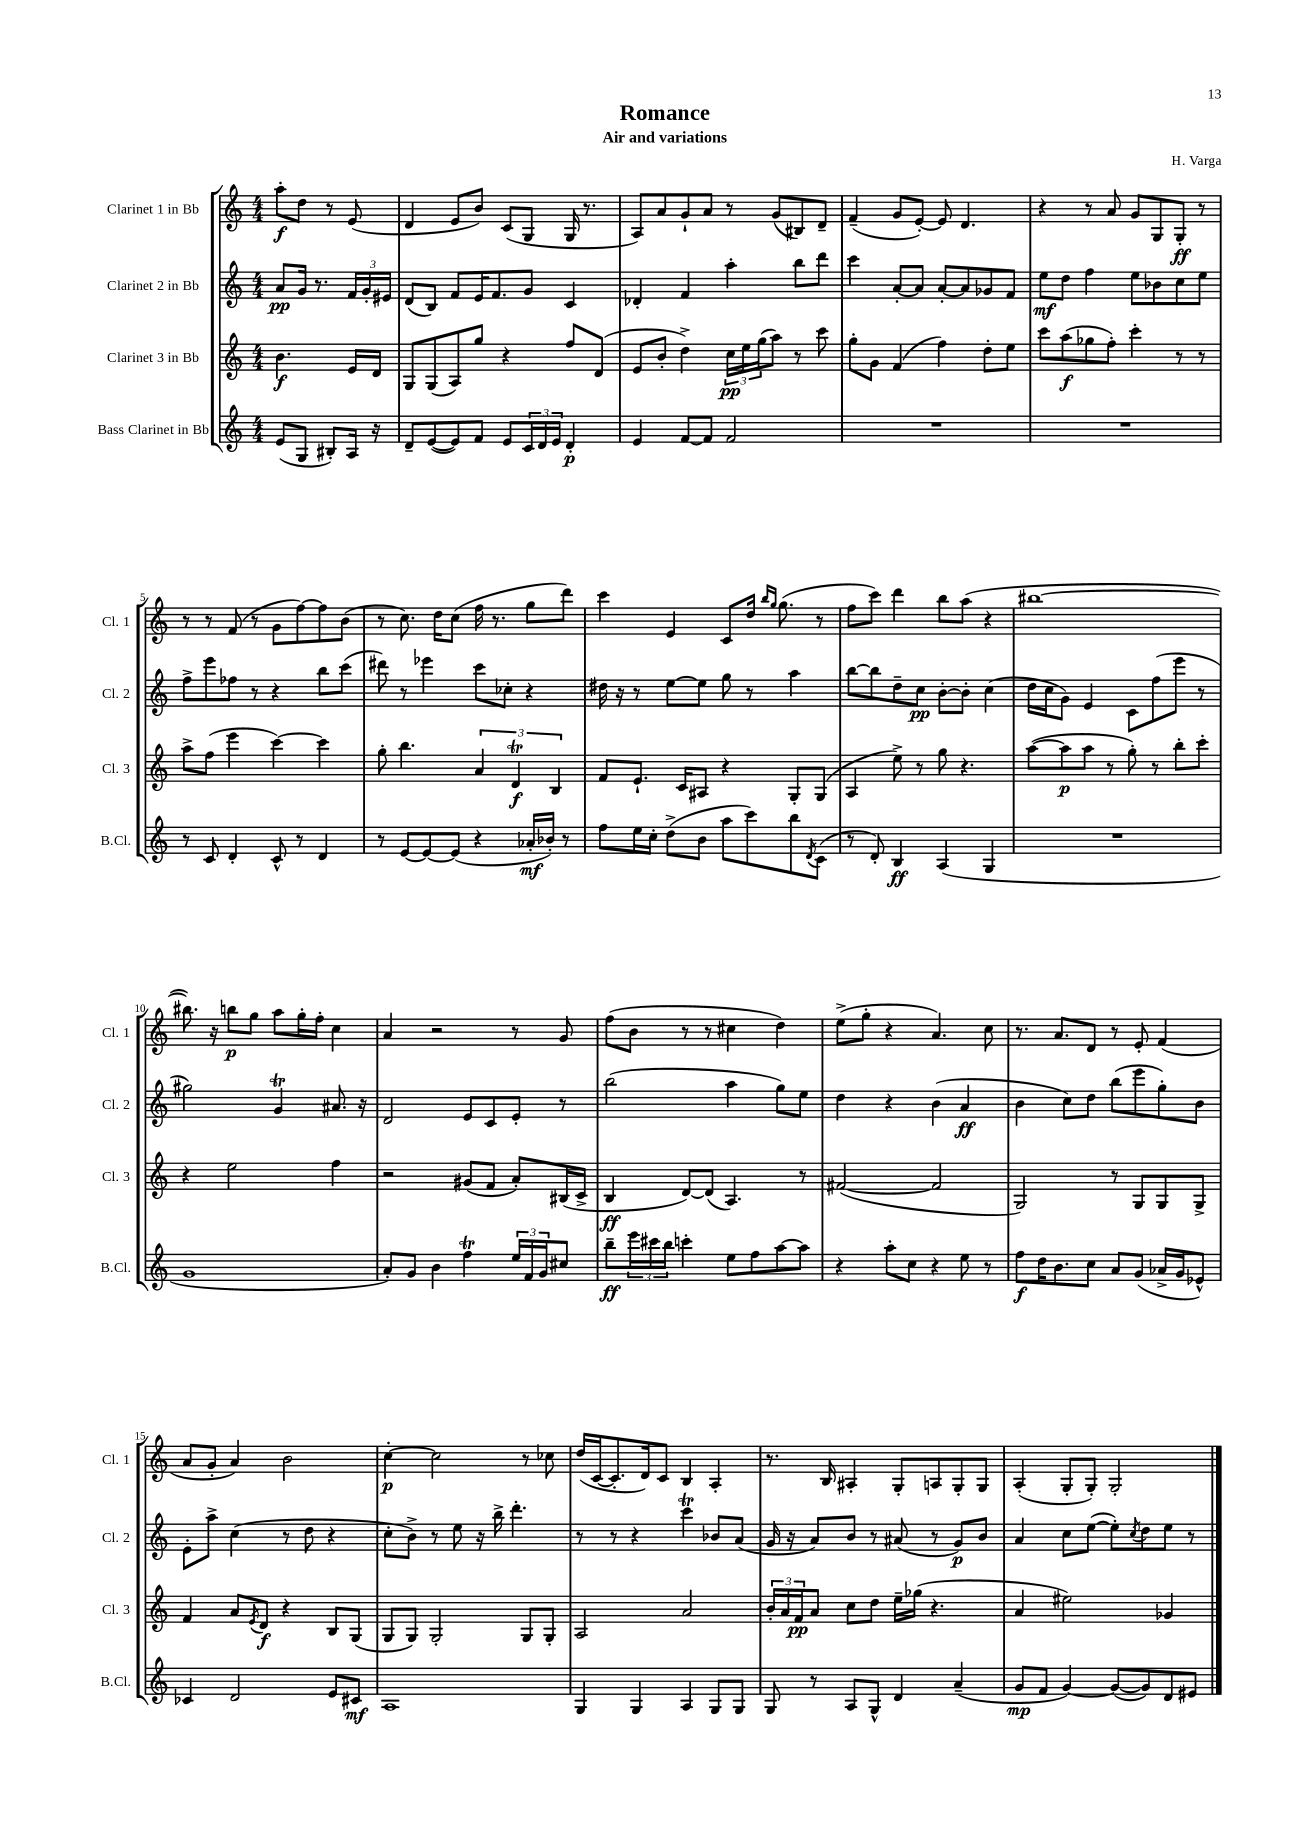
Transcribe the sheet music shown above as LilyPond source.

\header { title = "Romance" composer = "H. Varga" subtitle = "Air and variations" }
<<
\new StaffGroup <<
\new Staff = "s0" \with { instrumentName = "Clarinet 1 in Bb" shortInstrumentName = "Cl. 1" } {
    \clef treble \key c \major \numericTimeSignature \time 4/4 \partial 2
    a''8-.\f d''8 r8 e'8( |
    d'4 e'8 b'8) c'8( g8 g16 r8. |
    a8) a'8 g'8-! a'8 r8 g'8( bis8) d'8-- |
    f'4--( g'8 e'8~-.) e'8 d'4. |
    r4 r8 a'8 g'8 g8 g8-.\ff r8 |
    r8 r8 f'8( r8 g'8 f''8~) f''8 b'8( |
    r8 c''8.) d''16 c''8( f''16 r8. g''8 d'''8) |
    c'''4 e'4 c'8 d''16 \grace { b''16 g''16 } g''8.( r8 |
    f''8 c'''8) d'''4 b''8 a''8( r4 |
    bis''1~ |
    bis''8.) r16 b''8\p g''8 a''8 g''16-. f''16-. c''4 |
    a'4 r2 r8 g'8 |
    f''8( b'8 r8 r8 cis''4 d''4) |
    e''8->( g''8-. r4 a'4.) c''8 |
    r8. a'8. d'8 r8 e'8-. f'4( |
    a'8 g'8-. a'4) b'2 |
    c''4~-.\p c''2 r8 ces''8 |
    d''16( c'16~ c'8.-. d'16) c'8 b4 a4-. |
    r8. b16 ais4-. g8-. a8 g8-. g8 |
    a4-.( g8-. g8-.) g2-. \bar "|." |
}
\new Staff = "s1" \with { instrumentName = "Clarinet 2 in Bb" shortInstrumentName = "Cl. 2" } {
    \clef treble \key c \major \numericTimeSignature \time 4/4 \partial 2
    a'8\pp g'16 r8. \tuplet 3/2 { f'16 g'16-. eis'16 } |
    d'8( b8) f'8 e'16 f'8. g'8 c'4 |
    des'4-. f'4 a''4-. b''8 d'''8 |
    c'''4 a'8~-. a'8 a'8~-. a'8 ges'8 f'8 |
    e''8\mf d''8 f''4 e''8 bes'8 c''8 e''8 |
    f''8-> e'''8 fes''8 r8 r4 b''8 c'''8( |
    dis'''8) r8 ees'''4 c'''8 ces''8-. r4 |
    dis''16 r16 r8 e''8~ e''8 g''8 r8 a''4 |
    b''8~ b''8 d''8-- c''8\pp b'8~-. b'8-. c''4( |
    d''16 c''16 g'8) e'4 c'8 f''8( e'''8 r8 |
    gis''2) g'4\trill ais'8. r16 |
    d'2 e'8 c'8 e'8-. r8 |
    b''2( a''4 g''8) e''8 |
    d''4 r4 b'4( a'4\ff |
    b'4 c''8) d''8 b''8( e'''8 g''8-.) b'8 |
    e'8-. a''8-> c''4( r8 d''8 r4 |
    c''8-. b'8->) r8 e''8 r16 b''16-> d'''4.-. |
    r8 r8 r4 c'''4\trill bes'8 a'8( |
    g'16 r16 a'8) b'8 r8 ais'8( r8 g'8\p) b'8 |
    a'4 c''8 e''8~( e''8-.) \acciaccatura { c''8 } d''8 e''8 r8 \bar "|." |
}
\new Staff = "s2" \with { instrumentName = "Clarinet 3 in Bb" shortInstrumentName = "Cl. 3" } {
    \clef treble \key c \major \numericTimeSignature \time 4/4 \partial 2
    b'4.\f e'16 d'16 |
    g8 g8( a8) g''8 r4 f''8 d'8( |
    e'8 b'8-. d''4->) \tuplet 3/2 { c''16\pp e''16 g''16( } a''8) r8 c'''8 |
    g''8-. g'8 f'4( f''4) d''8-. e''8 |
    c'''8 a''8\f( ges''8 f''8-.) c'''4-. r8 r8 |
    a''8-> f''8( e'''4 c'''4~) c'''4 |
    g''8-. b''4. \tuplet 3/2 { a'4 d'4\trill\f b4 } |
    f'8 e'8.-! c'16 ais8 r4 g8-. g8( |
    a4 e''8->) r8 g''8 r4. |
    a''8~( a''8\p a''8 r8 g''8-.) r8 b''8-. c'''8-. |
    r4 e''2 f''4 |
    r2 gis'8( f'8 a'8-.) bis16( c'16-> |
    b4\ff d'8~) d'8( a4.) r8 |
    fis'2~( fis'2 |
    g2) r8 g8 g8 g8-> |
    f'4 a'8 \acciaccatura { e'8 } d'8\f r4 b8 g8( |
    g8 g8) g2-. g8 g8-. |
    a2 a'2 |
    \tuplet 3/2 { b'16-. a'16 f'16\pp } a'8 c''8 d''8 e''16-- ges''16( r4. |
    a'4 eis''2) ges'4 \bar "|." |
}
\new Staff = "s3" \with { instrumentName = "Bass Clarinet in Bb" shortInstrumentName = "B.Cl." } {
    \clef treble \key c \major \numericTimeSignature \time 4/4 \partial 2
    e'8( g8 bis8-.) a16 r16 |
    d'8-- e'8~( e'8) f'8 e'8 \tuplet 3/2 { c'16 d'16 e'16 } d'4-.\p |
    e'4 f'8~ f'8 f'2 |
    R1 |
    R1 |
    r8 c'8 d'4-. c'8-^ r8 d'4 |
    r8 e'8~ e'8~ e'8( r4 aes'16-.\mf bes'16-.) r8 |
    f''8 e''16 c''16-. d''8->( b'8 a''8 c'''8) b''8 \acciaccatura { d'8 } c'8( |
    r8 d'8-.) b4\ff a4( g4 |
    R1 |
    g'1 |
    a'8-.) g'8 b'4 f''4\trill \tuplet 3/2 { e''16 f'16 g'16 } cis''8 |
    b''8--\ff \tuplet 3/2 { e'''16 cis'''16 b''16 } c'''4-. e''8 f''8 a''8~ a''8 |
    r4 a''8-. c''8 r4 e''8 r8 |
    f''8\f d''16 b'8. c''8 a'8 g'8( aes'16-> g'16 ees'8-^) |
    ces'4 d'2 e'8 cis'8\mf |
    a1 |
    g4 g4 a4 g8 g8 |
    g8 r8 a8 g8-^ d'4 a'4--( |
    g'8\mp f'8 g'4~) g'8~( g'8) d'8 eis'8 \bar "|." |
}
>>
>>
